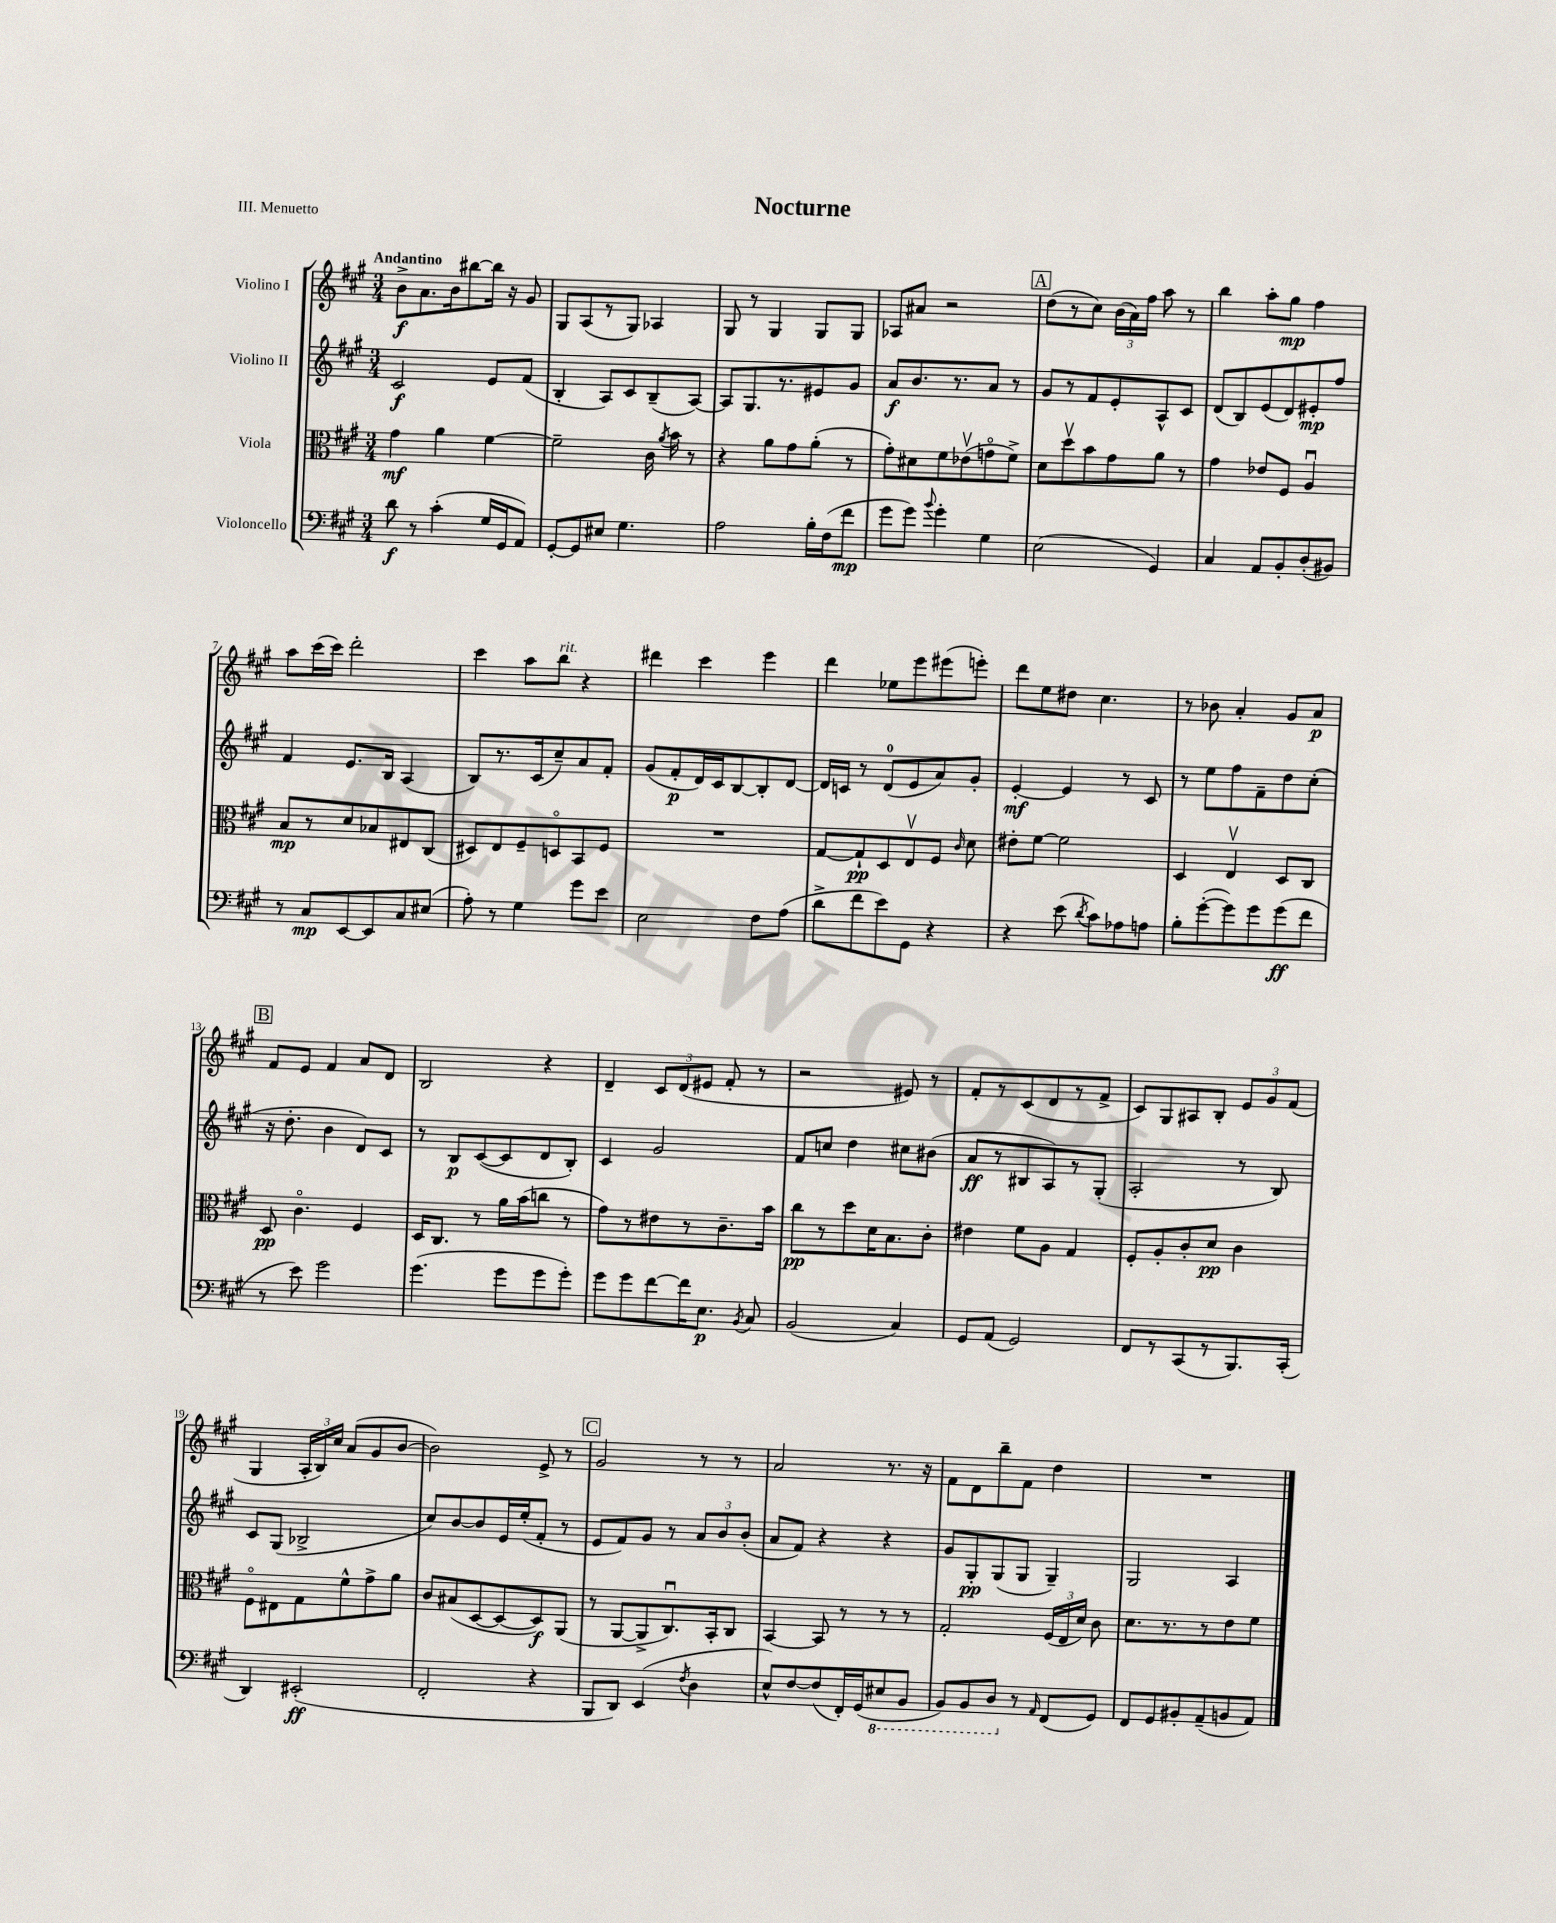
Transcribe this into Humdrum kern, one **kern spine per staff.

**kern	**dynam	**kern	**dynam	**kern	**dynam	**kern	**dynam
*part4	*part4	*part3	*part3	*part2	*part2	*part1	*part1
*staff4	*staff4	*staff3	*staff3	*staff2	*staff2	*staff1	*staff1
*I"Violoncello	*	*I"Viola	*	*I"Violino II	*	*I"Violino I	*
*clefF4	*	*clefC3	*	*clefG2	*	*clefG2	*
*k[f#c#g#]	*	*k[f#c#g#]	*	*k[f#c#g#]	*	*k[f#c#g#]	*
*M3/4	*	*M3/4	*	*M3/4	*	*M3/4	*
=1	=1	=1	=1	=1	=1	=1	=1
!	!	!	!	!	!	!LO:TX:a:B:t=Andantino	!
8d\	f	4g#\	mf	2c#/	f	8b^\L	f
8r	.	.	.	.	.	8.a\	.
(4c#'\	.	4a\	.	.	.	.	.
.	.	.	.	.	.	16b\k	.
.	.	.	.	.	.	[8bb#X\	.
16G#/LL	.	[4f#\	.	8e/L	.	16bb#\Jk]	.
16GG#/J	.	.	.	.	.	16r	.
8AA/J)	.	.	.	(8f#/J	.	8g#/	.
=2	=2	=2	=2	=2	=2	=2	=2
[8GG#'/L	.	2f#~\]	.	4B'/	.	8G#/L	.
8GG#/]	.	.	.	.	.	(8A/	.
8E#X/J	.	.	.	8A/L)	.	8r	.
4.G#\	.	.	.	8c#/	.	8G#/J)	.
.	.	16c#\	.	(8B~/	.	4A-X/	.
.	.	8qa/	.	.	.	.	.
.	.	16b\	.	.	.	.	.
.	.	8r	.	[8A/J)	.	.	.
=3	=3	=3	=3	=3	=3	=3	=3
2A\	.	4r	.	8A/L]	.	8G#/	.
.	.	.	.	8.G#/	.	8r	.
.	.	8a\L	.	.	.	4G#/	.
.	.	.	.	8.r	.	.	.
.	.	8g#\	.	.	.	.	.
16B'\LL	.	(8a'\J	.	8e#X/	.	8G#/L	.
(16F#\J	.	.	.	.	.	.	.
8f#\J	mp	8r	.	8g#/J	.	8G#/J	.
=4	=4	=4	=4	=4	=4	=4	=4
8g#\L	.	8g#'\L)	.	8a/L	f	8A-X/L	.
8g#\J)	.	8d#X\	.	8.b/	.	8a#X/J	.
8qqb/	.	.	.	.	.	.	.
4g#'\	.	8f#\	.	.	.	2r	.
.	.	.	.	8.r	.	.	.
.	.	(8e-Xv\	.	.	.	.	.
4G#\	.	8gn\	.	8a/J	.	.	.
.	.	8f#^\J)	.	8r	.	.	.
!!LO:REH:place=s1:t=A
=5	=5	=5	=5	=5	=5	=5	=5
(2E\	.	8d\L	.	8g#/L	.	(8dd\L	.
.	.	8ddv\	.	8r	.	8r	.
.	.	8b\	.	8f#/	.	8cc#\J)	.
.	.	8g#\	.	8e'/	.	(24b\LL	.
.	.	.	.	.	.	24a\)	.
.	.	.	.	.	.	24ff#\JJ	.
4GG#/)	.	8a\J	.	8A^^/	.	8aa\	.
.	.	8r	.	8c#/J	.	8r	.
=6	=6	=6	=6	=6	=6	=6	=6
4C#/	.	4g#\	.	(8d/L	.	4bb\	.
.	.	.	.	8B/)	.	.	.
8AA/L	.	8e-X/L	.	(8e/	.	8aa'\L	.
8BB'/	.	8F#/J	.	8d/)	.	8gg#\J	mp
(8D'/	.	4Au/	.	8e#X'/	mp	4ff#\	.
8BB#X/J)	.	.	.	8ff#/J	.	.	.
!!LO:LB:g=z
=7	=7	=7	=7	=7	=7	=7	=7
8r	.	8B/L	mp	4f#/	.	8aa\L	.
8C#/L	mp	8r	.	.	.	(16ccc#\L	.
.	.	.	.	.	.	16ccc#\JJ)	.
[8EE/	.	8d/	.	8.e/L	.	2ddd'\	.
8EE/]	.	8B-X/	.	.	.	.	.
.	.	.	.	16B/Jk	.	.	.
8C#/	.	8E#X/	.	(4A/	.	.	.
(8E#X/J	.	(8C#/J	.	.	.	.	.
=8	=8	=8	=8	=8	=8	=8	=8
8A'\)	.	8D#X/L)	.	8B/L)	.	4ccc#\	.
8r	.	8E/	.	8.r	.	.	.
4G#\	.	8F#~/	.	.	.	8aa\L	.
.	.	.	.	(16c#/k	.	.	.
!	!	!	!	!	!	!LO:TX:a:i:t=rit.	!
.	.	8Dn/	.	8cc#~/)	.	8bb\J	.
8g#\L	.	8BB/	.	8a/	.	4r	.
8e\J	.	8F#/J	.	8f#'/J	.	.	.
=9	=9	=9	=9	=9	=9	=9	=9
2E\	.	2.r	.	(8g#/L	.	4ddd#X\	.
.	.	.	.	8f#'/	p	.	.
.	.	.	.	16d/L)	.	4ccc#\	.
.	.	.	.	16c#/J	.	.	.
.	.	.	.	[8B/	.	.	.
8F#\L	.	.	.	8B'/]	.	4eee\	.
(8A\J	.	.	.	[8d/J	.	.	.
=10	=10	=10	=10	=10	=10	=10	=10
8d^\L	.	[8G#/L	.	16d/LL]	.	4ddd\	.
.	.	.	.	16cn/JJ	.	.	.
8f#\	.	8G#`/]	pp	8r	.	.	.
8e\)	.	8D/	.	(8d/L	.	8ee-X\L	.
8GG#\J	.	8Ev/	.	8e/	.	8eee\	.
4r	.	8F#/J	.	8a/)	.	(8eee#X\	.
.	.	16qqc#/	.	.	.	.	.
.	.	8d\	.	8g#'/J	.	8eeen'\J)	.
=11	=11	=11	=11	=11	=11	=11	=11
4r	.	8e#X'\L	.	[4e'/	mf	8ddd\L	.
.	.	[8f#\J	.	.	.	8ee\	.
(8e\	.	2f#\]	.	4e/]	.	8dd#X\J	.
8qd/	.	.	.	.	.	.	.
8c#\L)	.	.	.	.	.	4.cc#\	.
8A-X\	.	.	.	8r	.	.	.
8An\J	.	.	.	8c#/	.	.	.
=12	=12	=12	=12	=12	=12	=12	=12
8B'\L	.	4D/	.	8r	.	8r	.
([8g#'\	.	.	.	8ee\L	.	8b-X\	.
8g#\])	.	4Ev/	.	8ff#\	.	4a'/	.
8g#\	.	.	.	8f#~\	.	.	.
(8g#\	ff	8D/L	.	8dd\	.	8g#/L	.
8f#\J	.	8C#/J	.	(8cc#'\J	.	8a/J	p
!!LO:LB:g=z
!!LO:REH:place=s1:t=B
=13	=13	=13	=13	=13	=13	=13	=13
8r	.	8D/	pp	16r	.	8f#/L	.
.	.	.	.	8.dd'\	.	.	.
8e\)	.	4.c#\	.	.	.	8e/J	.
2g#\	.	.	.	4b\	.	4f#/	.
.	.	4F#/	.	8d/L)	.	8a/L	.
.	.	.	.	8c#/J	.	8d/J	.
=14	=14	=14	=14	=14	=14	=14	=14
(4.g#\	.	16D/KL	.	8r	.	2B/	.
.	.	8.C#/J	.	.	.	.	.
.	.	.	.	8B/L	p	.	.
.	.	8r	.	([8c#/	.	.	.
8g#\L	.	16a\LL	.	8c#/]	.	.	.
.	.	(16b\J	.	.	.	.	.
8g#\	.	8ccn\J	.	8d/	.	4r	.
8g#'\J)	.	8r	.	8B'/J)	.	.	.
=15	=15	=15	=15	=15	=15	=15	=15
8g#\L	.	8g#\L)	.	4c#/	.	4d~/	.
8g#\	.	8r	.	.	.	.	.
[8f#\	.	8e#X\	.	2g#/	.	12c#/L	.
.	.	.	.	.	.	(12d/	.
16f#\K]	.	8r	.	.	.	.	.
.	.	.	.	.	.	12e#X/J	.
8.E\J	p	.	.	.	.	.	.
.	.	8.c#~\	.	.	.	8f#'/	.
8qBB/	.	.	.	.	.	.	.
8C#/	.	.	.	.	.	8r	.
.	.	16b\Jk	.	.	.	.	.
=16	=16	=16	=16	=16	=16	=16	=16
(2BB/	.	8cc#\L	pp	8f#/L	.	2r	.
.	.	8r	.	8ccn/J	.	.	.
.	.	8dd\	.	4dd\	.	.	.
.	.	16d\K	.	.	.	.	.
.	.	8.B\	.	.	.	.	.
4C#/)	.	.	.	8cc#X\L	.	8e#X/)	.
.	.	8c#'\J	.	(8b#X\J	.	8r	.
=17	=17	=17	=17	=17	=17	=17	=17
8GG#/L	.	4e#X\	.	8a/L	ff	8f#'/L	.
(8AA/J	.	.	.	8r	.	8r	.
2GG#/)	.	8f#\L	.	8B#X/	.	(8c#/	.
.	.	8A\J	.	8A/)	.	8d/	.
.	.	4G#/	.	8r	.	8r	.
.	.	.	.	(8G#'/J	.	8f#^/J	.
=18	=18	=18	=18	=18	=18	=18	=18
8FF#/L	.	8F#'/L	.	2A'/	.	8c#/L)	.
8r	.	8A'/	.	.	.	8G#/	.
(8CC#/	.	8c#'/	.	.	.	8A#X/	.
8r	.	8d/J	pp	.	.	8B'/J	.
8.BBB/)	.	4c#\	.	8r	.	12e/L	.
.	.	.	.	.	.	12g#/	.
.	.	.	.	8B/)	.	.	.
.	.	.	.	.	.	(12f#/J	.
(16CC#'/Jk	.	.	.	.	.	.	.
!!LO:LB:g=z
=19	=19	=19	=19	=19	=19	=19	=19
4DD/)	.	8F#\L	.	8c#/L	.	4G#/	.
.	.	8E#X\	.	(8G#/J	.	.	.
(2EE#X'/	ff	8G#\	.	2B-X^/	.	24A'/LL	.
.	.	.	.	.	.	24B/)	.
.	.	.	.	.	.	24cc#/JJ	.
.	.	8f#^^\	.	.	.	(8a/L	.
.	.	8g#^\	.	.	.	8g#/	.
.	.	8a\J	.	.	.	[8b/J	.
=20	=20	=20	=20	=20	=20	=20	=20
2FF#'/	.	8c#/L	.	8cc#/L)	.	2b\])	.
.	.	(8B#X/	.	[8b/	.	.	.
.	.	[8D/	.	8b/]	.	.	.
.	.	8D/_	.	16e/L	.	.	.
.	.	.	.	(16ee'/J	.	.	.
4r	.	8D/])	f	8f#'/J	.	8e^/	.
.	.	(8AA/J	.	8r	.	8r	.
!!LO:REH:place=s1:t=C
=21	=21	=21	=21	=21	=21	=21	=21
8BBB/L	.	8r	.	8e/L	.	2g#/	.
8DD/J)	.	[8AA/L	.	8f#/)	.	.	.
(4EE/	.	8AA^/]	.	8g#/J	.	.	.
.	.	8.C#u/)	.	8r	.	.	.
8qF#/	.	.	.	.	.	.	.
4D\	.	.	.	12a/L	.	8r	.
.	.	16BB'/k	.	.	.	.	.
.	.	.	.	12b/	.	.	.
.	.	8C#/J	.	.	.	8r	.
.	.	.	.	(12b'/J	.	.	.
=22	=22	=22	=22	=22	=22	=22	=22
8E^^/L)	.	[4BB/	.	8a/L	.	2a/	.
[8F#/	.	.	.	8f#/J)	.	.	.
(8F#/]	.	8BB/]	.	4r	.	.	.
16FF#'/L)	.	8r	.	.	.	.	.
(16GG#/J	.	.	.	.	.	.	.
*8ba	*	*	*	*	*	*	*
8EE#X/	.	8r	.	4r	.	8.r	.
8BBB/J	.	8r	.	.	.	.	.
.	.	.	.	.	.	16r	.
=23	=23	=23	=23	=23	=23	=23	=23
8BBB/L)	.	2G#'/	.	8g#/L	.	8f#\L	.
8BBB/	.	.	.	8G#'/	pp	8d\	.
8DD/J	.	.	.	(8G#/	.	8bb~\	.
*X8ba	*	*	*	*	*	*	*
8r	.	.	.	8G#/J	.	8f#\J	.
16qqAA/	.	.	.	.	.	.	.
(8FF#/L	.	(24F#/LL	.	4G#~/)	.	4dd\	.
.	.	24E/	.	.	.	.	.
.	.	24d/JJ)	.	.	.	.	.
8GG#/J)	.	8c#\	.	.	.	.	.
=24	=24	=24	=24	=24	=24	=24	=24
8FF#/L	.	8.d\L	.	2G#/	.	2.r	.
8GG#/	.	.	.	.	.	.	.
.	.	8.r	.	.	.	.	.
8BB#X'/	.	.	.	.	.	.	.
(8AA~/	.	8r	.	.	.	.	.
8BBn/	.	8e\	.	4A/	.	.	.
8AA/J)	.	8f#\J	.	.	.	.	.
==	==	==	==	==	==	==	==
*-	*-	*-	*-	*-	*-	*-	*-
